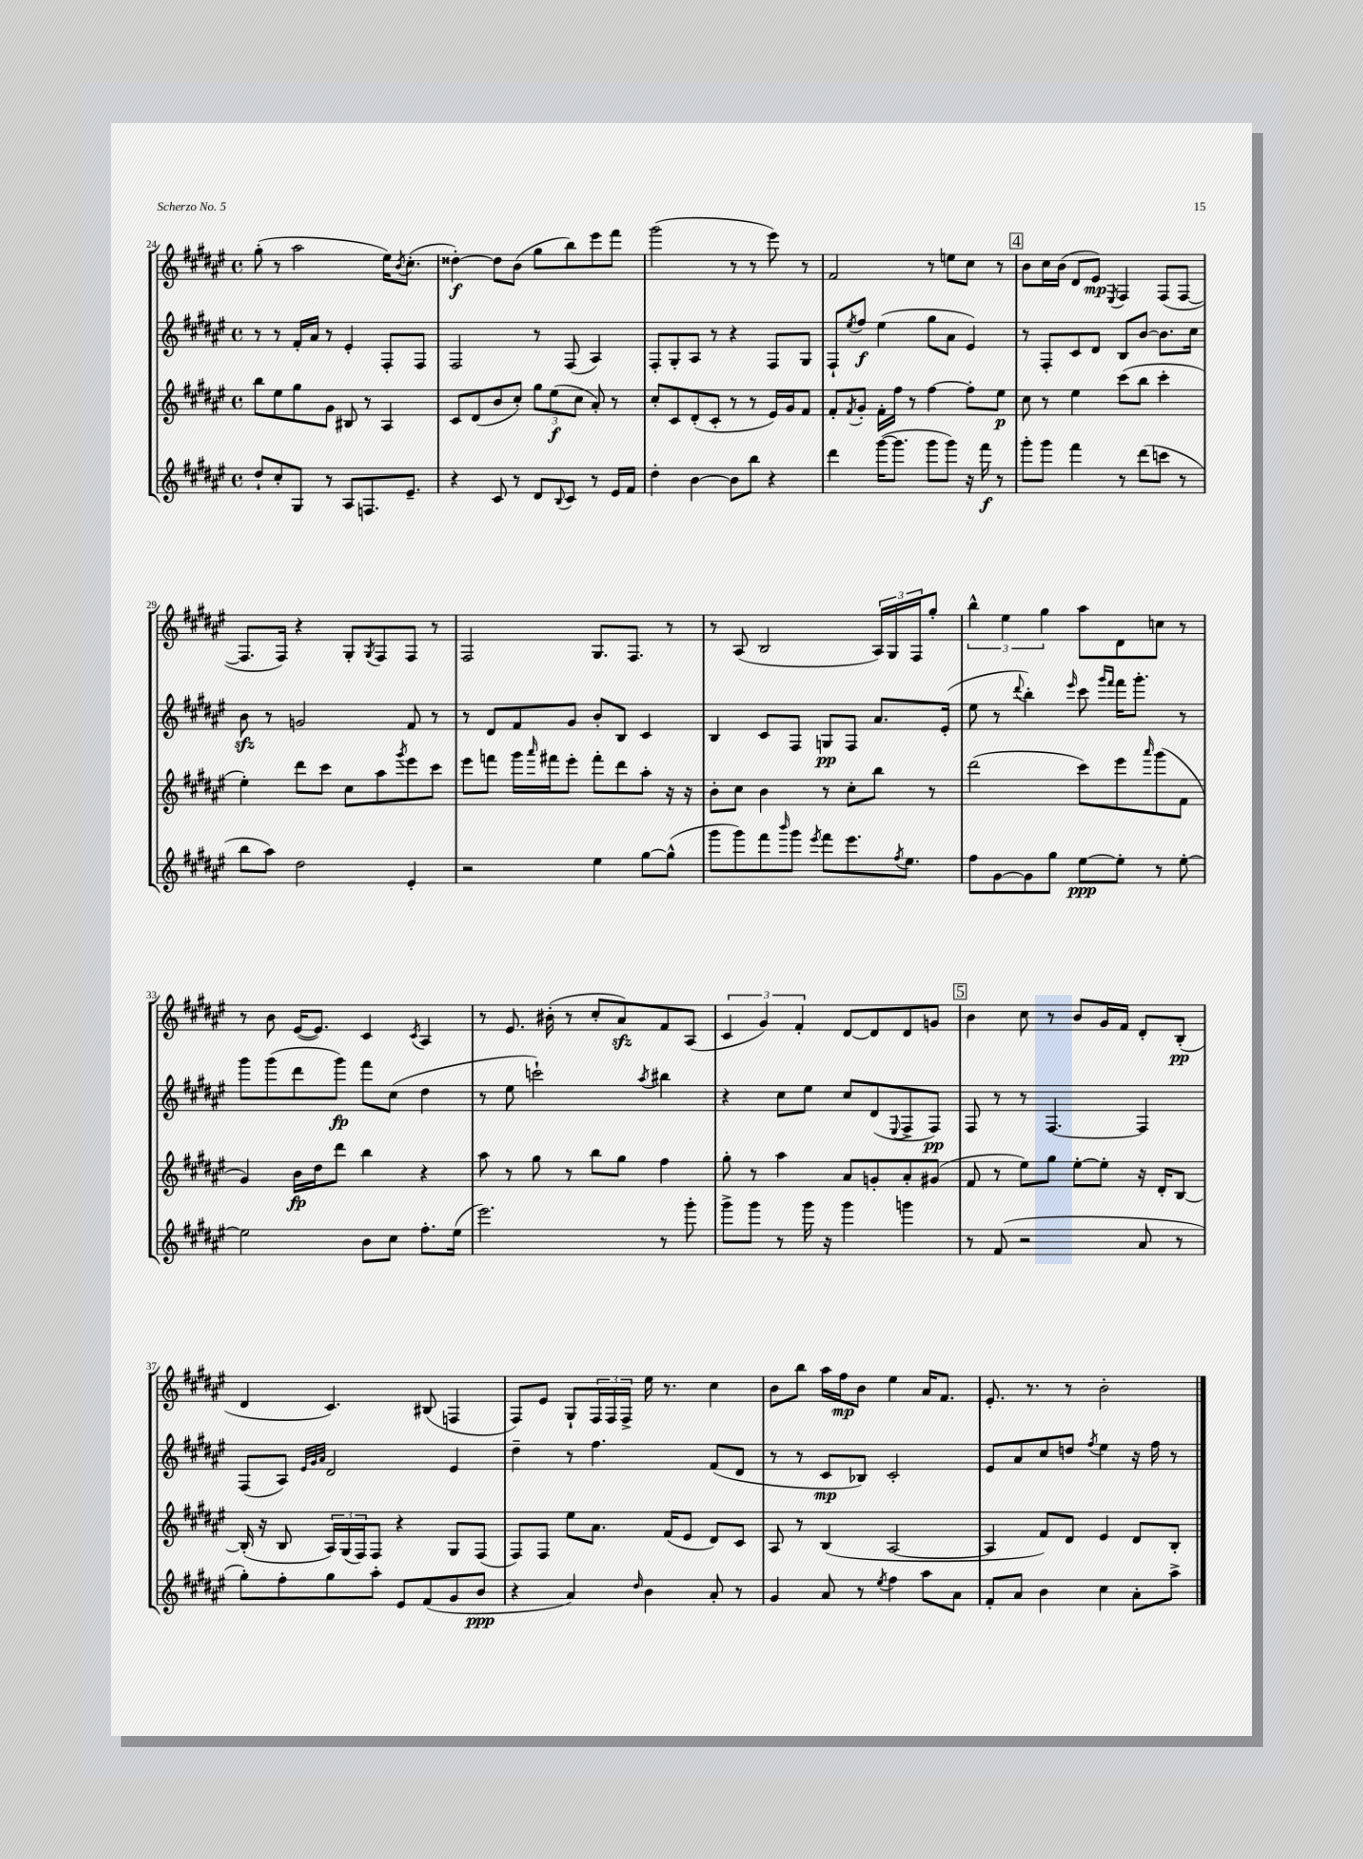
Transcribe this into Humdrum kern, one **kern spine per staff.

**kern	**dynam	**kern	**dynam	**kern	**dynam	**kern	**dynam
*part4	*part4	*part3	*part3	*part2	*part2	*part1	*part1
*staff4	*staff4	*staff3	*staff3	*staff2	*staff2	*staff1	*staff1
*clefG2	*	*clefG2	*	*clefG2	*	*clefG2	*
*k[f#c#g#d#a#e#]	*	*k[f#c#g#d#a#e#]	*	*k[f#c#g#d#a#e#]	*	*k[f#c#g#d#a#e#]	*
*M4/4	*	*M4/4	*	*M4/4	*	*M4/4	*
*met(c)	*	*met(c)	*	*met(c)	*	*met(c)	*
=24	=24	=24	=24	=24	=24	=24	=24
8dd#`/L	.	8bb\L	.	8r	.	(8gg#'\	.
8cc#'/	.	8ee#\	.	8r	.	8r	.
8G#/J	.	8gg#\	.	16f#'/LL	.	2aa#\	.
.	.	.	.	16a#/JJ	.	.	.
8r	.	8g#\J	.	8r	.	.	.
8A#/L	.	8B#X/	.	4e#'/	.	.	.
8.Fn/	.	8r	.	.	.	.	.
.	.	4A#/	.	8F#'/L	.	16ee#\KL)	.
.	.	.	.	.	.	8qb/	.
8.e#~/J	.	.	.	.	.	(8.cc#'\J	.
.	.	.	.	8F#/J	.	.	.
=25	=25	=25	=25	=25	=25	=25	=25
4r	.	8c#/L	.	2F#/	.	[4dd##X'\)	f
.	.	(8d#/	.	.	.	.	.
8c#/	.	8b/	.	.	.	8dd##\L]	.
8r	.	8cc#'/J)	.	.	.	(8b\J	.
8d#/L	.	12gg#\L	.	8r	.	8gg#\L	.
.	.	(12ee#\	f	.	.	.	.
8qqB/	.	.	.	.	.	.	.
8c#/J	.	.	.	(8F#/	.	8bb\)	.
.	.	12cc#\J	.	.	.	.	.
8r	.	8a#'/)	.	4A#/)	.	8eee#\	.
16e#/LL	.	8r	.	.	.	8fff#\J	.
16f#/JJ	.	.	.	.	.	.	.
=26	=26	=26	=26	=26	=26	=26	=26
4dd#'\	.	8cc#'/L	.	8F#'/L	.	(2ggg#\	.
.	.	8c#/	.	8G#'/	.	.	.
[4b\	.	(8d#'/	.	8A#/J	.	.	.
.	.	8c#'/J	.	8r	.	.	.
8b\L]	.	8r	.	4r	.	8r	.
8bb\J	.	8r	.	.	.	8r	.
4r	.	16e#/LL)	.	8F#/L	.	8eee#\)	.
.	.	16g#/J	.	.	.	.	.
.	.	8f#/J	.	8G#/J	.	8r	.
=27	=27	=27	=27	=27	=27	=27	=27
4ddd#\	.	8f#'/L	.	8F#`/L	.	2f#/	.
.	.	8qf#/	.	8qee#/	.	.	.
.	.	8g#'/J	.	8ff#/J	f	.	.
([16ggg#\KL	.	16f#'\LL	.	(4ee#\	.	.	.
8.ggg#\J]	.	16ff#\JJ	.	.	.	.	.
.	.	8r	.	.	.	.	.
8ggg#\L	.	[4ff#\	.	8gg#\L	.	8r	.
8ggg#\J)	.	.	.	8a#\J	.	8een\L	.
16r	.	8ff#'\L]	.	4e#/)	.	8cc#\J	.
16fff#\	f	.	.	.	.	.	.
8r	.	8ee#\J	p	.	.	8r	.
!!LO:REH:place=s1:t=4
=28	=28	=28	=28	=28	=28	=28	=28
8ggg#'\L	.	8cc#\	.	8r	.	8b\L	.
8ggg#\J	.	8r	.	8F#'/L	.	16cc#\L	.
.	.	.	.	.	.	(16b\JJ	.
4fff#\	.	4ee#\	.	8c#/	.	8d#/L	.
.	.	.	.	8d#/J	.	8e#/J)	mp
.	.	.	.	.	.	8qE#/	.
8r	.	(8ccc#\L	.	8B/L	.	4F#/	.
(8ddd#\L	.	8bb\J	.	[8b/J	.	.	.
8cccn\J	.	4ccc#'\	.	8.b\L]	.	(8F#/L	.
8r	.	.	.	.	.	[8F#/J	.
.	.	.	.	16cc#\Jk	.	.	.
!!LO:LB:g=z
=29	=29	=29	=29	=29	=29	=29	=29
8bb\L	.	4ee#'\)	.	8bzz\	.	8.F#/L]	.
8aa#\J)	.	.	.	8r	.	.	.
.	.	.	.	.	.	16F#/Jk)	.
2dd#\	.	8ddd#\L	.	2gn/	.	4r	.
.	.	8ccc#\J	.	.	.	.	.
.	.	8cc#\L	.	.	.	8G#'/L	.
.	.	.	.	.	.	8qG#/	.
.	.	8aa#\	.	.	.	8F#/	.
.	.	8qggg#/	.	.	.	.	.
4e#'/	.	8eee#\	.	8f#/	.	8F#/J	.
.	.	8ccc#\J	.	8r	.	8r	.
=30	=30	=30	=30	=30	=30	=30	=30
2r	.	8eee#\L	.	8r	.	2F#/	.
.	.	8fffn\J	.	8d#/L	.	.	.
.	.	16ggg#\LL	.	8f#/	.	.	.
.	.	16qqaaa#/	.	.	.	.	.
.	.	16fff#X\J	.	.	.	.	.
.	.	8eee#'\J	.	8g#/J	.	.	.
4ee#\	.	8fff#'\L	.	8b'/L	.	8.G#/L	.
.	.	8ddd#\	.	8B/J	.	.	.
.	.	.	.	.	.	8.F#/J	.
[8gg#\L	.	8aa#'\J	.	4c#/	.	.	.
(8gg#^^\J]	.	16r	.	.	.	8r	.
.	.	16r	.	.	.	.	.
=31	=31	=31	=31	=31	=31	=31	=31
8ggg#\L	.	8b'\L	.	4B/	.	8r	.
8ggg#\)	.	8cc#\J	.	.	.	(8A#/	.
8fff#\	.	4b\	.	8c#/L	.	2B/	.
16qqbbb/	.	.	.	.	.	.	.
8ggg#\J	.	.	.	8F#/J	.	.	.
8qeee#/	.	.	.	.	.	.	.
8fff#\L	.	8r	.	8Gn/L	pp	.	.
8.eee#\	.	8cc#'\L	.	8F#/J	.	.	.
.	.	8bb\J	.	8.a#/L	.	24A#/LL)	.
.	.	.	.	.	.	24G#/	.
8qff#/	.	.	.	.	.	.	.
8.ee#\J	.	.	.	.	.	.	.
.	.	.	.	.	.	24F#/J	.
.	.	8r	.	.	.	8gg#'/J	.
.	.	.	.	(16e#'/Jk	.	.	.
=32	=32	=32	=32	=32	=32	=32	=32
8ff#\L	.	(2ddd#\	.	8ee#\	.	6bb^^\	.
[8g#\	.	.	.	8r	.	.	.
.	.	.	.	.	.	6ee#\	.
.	.	.	.	8qqddd#/	.	.	.
8g#\]	.	.	.	4bb'\)	.	.	.
.	.	.	.	.	.	6gg#\	.
8gg#\J	.	.	.	.	.	.	.
.	.	.	.	16qqeee#/	.	.	.
[8ee#\L	ppp	8ccc#\L)	.	8ccc#\	.	8aa#\L	.
.	.	.	.	16qqggg#/LL	.	.	.
.	.	.	.	16qqfff#/JJ	.	.	.
8ee#'\J]	.	8eee#\	.	16fff#\KL	.	8d#\	.
.	.	.	.	8.ggg#'\J	.	.	.
.	.	16qqaaa#/	.	.	.	.	.
8r	.	(8ggg#\	.	.	.	8ccn\J	.
[8ee#'\	.	8f#\J	.	8r	.	8r	.
!!LO:LB:g=z
=33	=33	=33	=33	=33	=33	=33	=33
2ee#\]	.	4g#/)	.	8ggg#\L	.	8r	.
.	.	.	.	(8ggg#\	.	8b\	.
.	.	16b\LL	fp	8ddd#\	.	([16e#/KL	.
.	.	16dd#\J	.	.	.	8.e#/J])	.
.	.	8ddd#\J	.	8ggg#\J)	fp	.	.
8b\L	.	4bb\	.	8fff#\L	.	4c#/	.
8cc#\J	.	.	.	(8cc#\J	.	.	.
.	.	.	.	.	.	8qc#/	.
8.ff#'\L	.	4r	.	4dd#\	.	4A#/	.
(16ee#\Jk	.	.	.	.	.	.	.
=34	=34	=34	=34	=34	=34	=34	=34
2.eee#\)	.	8aa#\	.	8r	.	8r	.
.	.	8r	.	8ee#\	.	8.e#/	.
.	.	8gg#\	.	2cccn`\)	.	.	.
.	.	.	.	.	.	(16b#X'\	.
.	.	8r	.	.	.	8r	.
.	.	8bb\L	.	.	.	8cc#'/L	.
.	.	8gg#\J	.	.	.	8a#zz/)	.
.	.	.	.	8qaa#/	.	.	.
8r	.	4ff#\	.	4bb#X\	.	8f#/	.
8ggg#'\	.	.	.	.	.	(8A#/J	.
=35	=35	=35	=35	=35	=35	=35	=35
8ggg#^\L	.	8gg#'\	.	4r	.	6c#/	.
8ggg#\J	.	8r	.	.	.	.	.
.	.	.	.	.	.	6g#/)	.
8r	.	4aa#\	.	8cc#\L	.	.	.
.	.	.	.	.	.	6f#'/	.
16ggg#\	.	.	.	8ee#\J	.	.	.
16r	.	.	.	.	.	.	.
4ggg#\	.	8a#/L	.	8cc#/L	.	[8d#/L	.
.	.	8gn'/	.	(8d#/	.	8d#/]	.
.	.	.	.	8qqE#/	.	.	.
4gggn\	.	8a#'/	.	8F#^/	.	8d#/	.
.	.	(8g#X/J	.	8F#/J)	pp	8gn/J	.
!!LO:REH:place=s1:t=5
=36	=36	=36	=36	=36	=36	=36	=36
8r	.	8f#/	.	8F#/	.	4b\	.
(8f#/	.	8r	.	8r	.	.	.
2r	.	8ee#\L)	.	8r	.	8cc#\	.
.	.	8gg#\J	.	[4.F#/	.	8r	.
.	.	[8ee#'\L	.	.	.	8b/L	.
.	.	8ee#'\J]	.	.	.	16g#/L	.
.	.	.	.	.	.	16f#/JJ	.
8a#/	.	16r	.	4F#/]	.	8d#'/L	.
.	.	16d#'/KL	.	.	.	.	.
8r	.	[8B/J	.	.	.	(8B'/J	pp
!!LO:LB:g=z
=37	=37	=37	=37	=37	=37	=37	=37
8gg#'\L)	.	(16B'/]	.	(8F#/L	.	4d#/	.
.	.	16r	.	.	.	.	.
8ff#'\	.	8B/	.	8A#/J)	.	.	.
.	.	.	.	32qqe#/LLL	.	.	.
.	.	.	.	32qqg#/	.	.	.
.	.	.	.	32qqa#/JJJ	.	.	.
8gg#\	.	24A#/LL)	.	2d#/	.	4.c#/)	.
.	.	(24G#/	.	.	.	.	.
.	.	24F#/J)	.	.	.	.	.
8aa#'\J	.	8F#/J	.	.	.	.	.
8e#/L	.	4r	.	.	.	.	.
(8f#/	.	.	.	.	.	(8B#X/	.
8g#/	.	8G#/L	.	4e#/	.	4Fn/	.
8b/J	ppp	(8F#/J	.	.	.	.	.
=38	=38	=38	=38	=38	=38	=38	=38
4r	.	8F#/L)	.	4dd#~\	.	8F#/L)	.
.	.	8F#/J	.	.	.	8e#/J	.
4a#/)	.	8ee#\L	.	8r	.	8G#`/L	.
.	.	8.a#\J	.	4.ff#\	.	24F#/L	.
.	.	.	.	.	.	24F#/	.
.	.	.	.	.	.	24F#^/JJ	.
16qqdd#/	.	.	.	.	.	.	.
4b\	.	.	.	.	.	16ee#\	.
.	.	(16f#/KL	.	.	.	8.r	.
.	.	8e#/J	.	.	.	.	.
8a#'/	.	8d#/L)	.	(8f#/L	.	4cc#\	.
8r	.	8c#/J	.	8d#/J	.	.	.
=39	=39	=39	=39	=39	=39	=39	=39
4g#/	.	8A#/	.	8r	.	8b\L	.
.	.	8r	.	8r	.	8bb\J	.
8a#/	.	(4B/	.	8c#/L	mp	16aa#\LL	.
.	.	.	.	.	.	16ff#\J	mp
8r	.	.	.	8B-X/J)	.	8b\J	.
8qee#/	.	.	.	.	.	.	.
4ff#\	.	[2A#/	.	2c#'/	.	4ee#\	.
8aa#\L	.	.	.	.	.	16a#/KL	.
.	.	.	.	.	.	8.f#/J	.
8a#\J	.	.	.	.	.	.	.
=40	=40	=40	=40	=40	=40	=40	=40
8f#'/L	.	4A#/]	.	8e#/L	.	8.e#'/	.
8a#/J	.	.	.	8a#/	.	.	.
.	.	.	.	.	.	8.r	.
4b\	.	8f#/L)	.	8cc#/	.	.	.
.	.	8d#/J	.	8ddn/J	.	8r	.
.	.	.	.	8qff#/	.	.	.
4cc#\	.	4e#/	.	4ee#\	.	2b'\	.
8a#'\L	.	8d#/L	.	16r	.	.	.
.	.	.	.	16ff#\	.	.	.
8aa#^\J	.	8B'/J	.	8r	.	.	.
==	==	==	==	==	==	==	==
*-	*-	*-	*-	*-	*-	*-	*-
